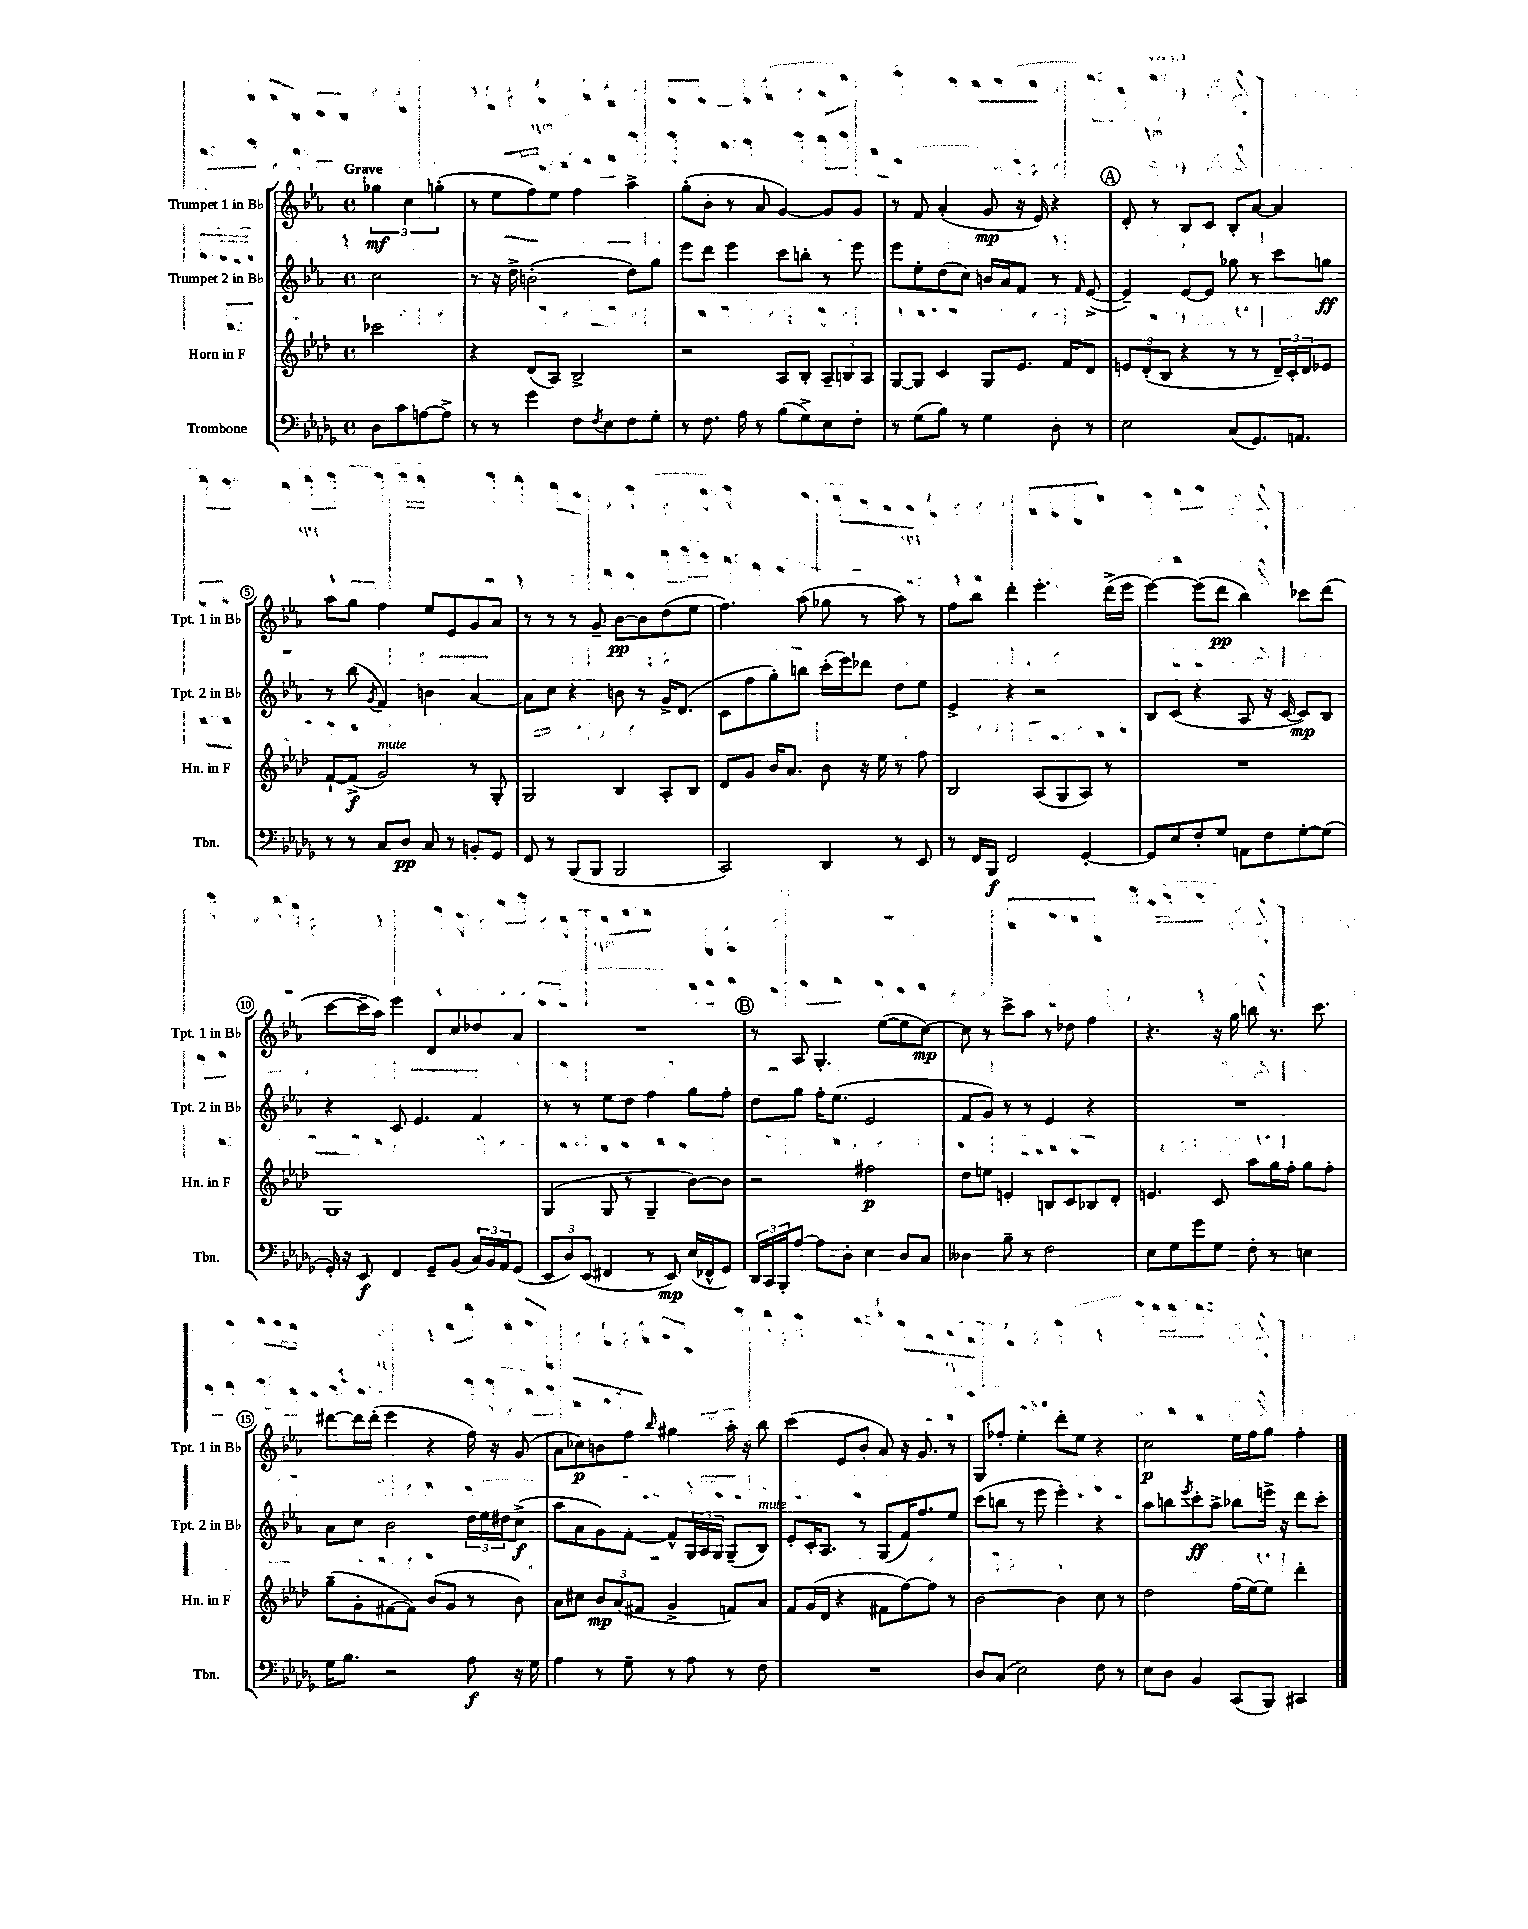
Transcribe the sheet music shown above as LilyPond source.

<<
\new StaffGroup <<
\new Staff = "s0" \with { instrumentName = "Trumpet 1 in Bb" shortInstrumentName = "Tpt. 1 in Bb" } {
    \clef treble \key ees \major \defaultTimeSignature \time 4/4 \partial 2 \tempo "Grave"
    \tuplet 3/2 { ges''4\mf c''4 g''4-.( } |
    r8 ees''8 f''8) ees''8 f''4 aes''4-> |
    g''8-.( bes'8-. r8 aes'8 g'4~) g'8 g'8 |
    r8 f'8 aes'4-.( g'8\mp r16 ees'16) r4 |
    \mark \markup { \circle "A" } d'8-. r8 bes8 c'8 bes8-. aes'8~ aes'4 |
    aes''8 g''8 f''4 ees''8 ees'8 g'8 aes'8 |
    r8 r8 r8 g'8-- bes'8~\pp bes'8 d''8( ees''8 |
    f''4.) aes''8( ges''8 r8 aes''8) r8 |
    f''8 bes''8 d'''4-. ees'''4.-. d'''16->( ees'''16 |
    ees'''4~) ees'''8( d'''8\pp bes''4) ces'''8 d'''8( |
    c'''8~ c'''16-- aes''16) ees'''4 d'8 c''8 des''8 aes'8 |
    R1 |
    \mark \markup { \circle "B" } r8 aes8 g4.-. ees''8~( ees''8 c''8~\mp) |
    c''8 r8 c'''8-> aes''8 r8 des''8 f''4 |
    r4. r16 g''16 b''8 r8. c'''8. |
    dis'''8~ dis'''16 dis'''16-.( ees'''4 r4 f''16) r16 g'8( |
    aes'8 ces''8\p) b'8 f''8 \grace { bes''16 } gis''4 aes''16-. r16 bes''8 |
    c'''4( ees'8 bes'8-. aes'8) r16 g'8. r8 |
    g8 fes''8-. ees''4-. d'''8-. ees''8 r4 |
    c''2\p ees''16 f''16 g''8 f''4-. \bar "|." |
}
\new Staff = "s1" \with { instrumentName = "Trumpet 2 in Bb" shortInstrumentName = "Tpt. 2 in Bb" } {
    \clef treble \key ees \major \defaultTimeSignature \time 4/4 \partial 2
    c''2 |
    r8 r16 d''16-> b'2-.( d''8) g''8 |
    ees'''8 d'''8 ees'''4 c'''8 b''8-. r8 ees'''8 |
    ees'''8 ees''8-. d''8( c''8) b'16 aes'16 f'8 r8 \grace { f'16 } ees'8~->( |
    \mark \markup { \circle "A" } ees'4--) ees'8~ ees'8 ges''8 r8 c'''8 g''8\ff |
    r8 bes''8( \acciaccatura { g'8 } f'4) b'4 aes'4~ |
    aes'8 c''8 r4 b'8 r8 g'16-> d'8.( |
    c'8 f''8 g''8-.) b''8 c'''16-.( ees'''16) des'''8 d''8 ees''8 |
    ees'4-> r4 r2 |
    bes8 c'8( r4 aes8 r16 c'16~ c'8\mp) bes8 |
    r4 c'8 ees'4. f'4 |
    r8 r8 ees''8 d''8 f''4 g''8 f''8-. |
    \mark \markup { \circle "B" } d''8 g''8 f''16-. ees''8.( ees'2 |
    f'8 g'8) r8 r8 ees'4 r4 |
    R1 |
    aes'8 c''8 bes'2 \tuplet 3/2 { d''16 ees''16 dis''16 } c''8->\f( |
    aes''8 aes'8 g'8) f'8~-. f'8-^ \tuplet 3/2 { g16 aes16 g16 } g8--( bes8^\markup { \italic "mute" }) |
    ees'8-. c'16-. aes8. r8 g8( f'16) f''8. ees''8 |
    c'''8( b''8 r8 ees'''8 ees'''4-.) r4 |
    aes''8 b''8 \acciaccatura { ees'''8 } c'''8-.\ff aes''8-> bes''8 e'''16-> r16 d'''8 c'''8-. \bar "|." |
}
\new Staff = "s2" \with { instrumentName = "Horn in F" shortInstrumentName = "Hn. in F" } {
    \clef treble \key aes \major \defaultTimeSignature \time 4/4 \partial 2
    ces'''2 |
    r4 des'8( aes8) bes2-> |
    r2 aes8 bes8-. \tuplet 3/2 { aes8-- b8 aes8 } |
    g8~ g8 c'4 g8 ees'8. f'16 des'8 |
    \mark \markup { \circle "A" } \tuplet 3/2 { e'8 des'8-.( bes8 } r4 r8 r8 \tuplet 3/2 { des'16--) c'16-. des'16 } ees'8 |
    f'8~-! f'8->\f( g'2^\markup { \italic "mute" }) r8 g8-. |
    g2 bes4 aes8-. bes8 |
    des'8 g'8 bes'16 aes'8. bes'8 r16 ees''16 r8 f''8 |
    bes2 aes8( g8 aes8) r8 |
    R1 |
    g1 |
    g4( g8 r8 g4-- bes'8~) bes'8 |
    \mark \markup { \circle "B" } r2 fis''2\p |
    des''8 e''8 e'4-. b8 c'8 bes8 des'8-. |
    e'4. c'8 aes''8 g''16 f''16-. g''8 f''8-. |
    g''8--( g'8-. fis'8~ fis'8) bes'8( g'8 r8 bes'8) |
    aes'8 cis''8 \tuplet 3/2 { bes'8\mp aes'8( fis'8 } g'4-> f'8) aes'8 |
    f'8 g'16( des'16 r4 fis'8 f''8~) f''8 r8 |
    bes'2~ bes'4 c''8 r8 |
    des''2 f''16( ees''16~) ees''8 des'''4-. \bar "|." |
}
\new Staff = "s3" \with { instrumentName = "Trombone" shortInstrumentName = "Tbn." } {
    \clef bass \key des \major \defaultTimeSignature \time 4/4 \partial 2
    des8 c'8 a8~ a8-> |
    r8 r8 ges'4 f8 \acciaccatura { f8 } ees8 f8 ges8-. |
    r8 f8. aes16 r8 bes8( ges8->) ees8 f8-. |
    r8 ges8( bes8) r8 ges4 des8-. r8 |
    \mark \markup { \circle "A" } ees2 c8( ges,8.) a,8. |
    r8 r8 c8 des8\pp c8 r8 b,8-. ges,8 |
    f,8 r8 bes,,8( bes,,8 bes,,2 |
    c,2) des,4 r8 ees,8 |
    r8 f,16 bes,,16\f f,2 ges,4~-. |
    ges,8 ees8 f8-. ges8 a,8 f8 ges8~-. ges8( |
    ges,16-.) r16 ees,8\f f,4 ges,8-- bes,8( \tuplet 3/2 { c16) bes,16 aes,16 } ges,8( |
    \tuplet 3/2 { ees,8 des8) ees,8( } fis,4 r8 ees,8\mp) ees16( fes,16-^ ges,8) |
    \mark \markup { \circle "B" } \tuplet 3/2 { des,16 c,16 bes,,16-. } aes8~ aes8 des8-. ees4 des8 c8 |
    deses4 bes8-- r8 f2 |
    ees8 ges8 ges'8 ges8 f8-. r8 e4 |
    ges16 bes8. r2 aes8\f r16 ges16 |
    aes4 r8 ges8-- r8 aes8 r8 f8 |
    R1 |
    des8 c8( ees2) f8 r8 |
    ees8 des8 bes,4 c,8( bes,,8) cis,4 \bar "|." |
}
>>
>>
\layout { \context { \Score \override BarNumber.stencil = #(make-stencil-circler 0.1 0.3 ly:text-interface::print) } }
